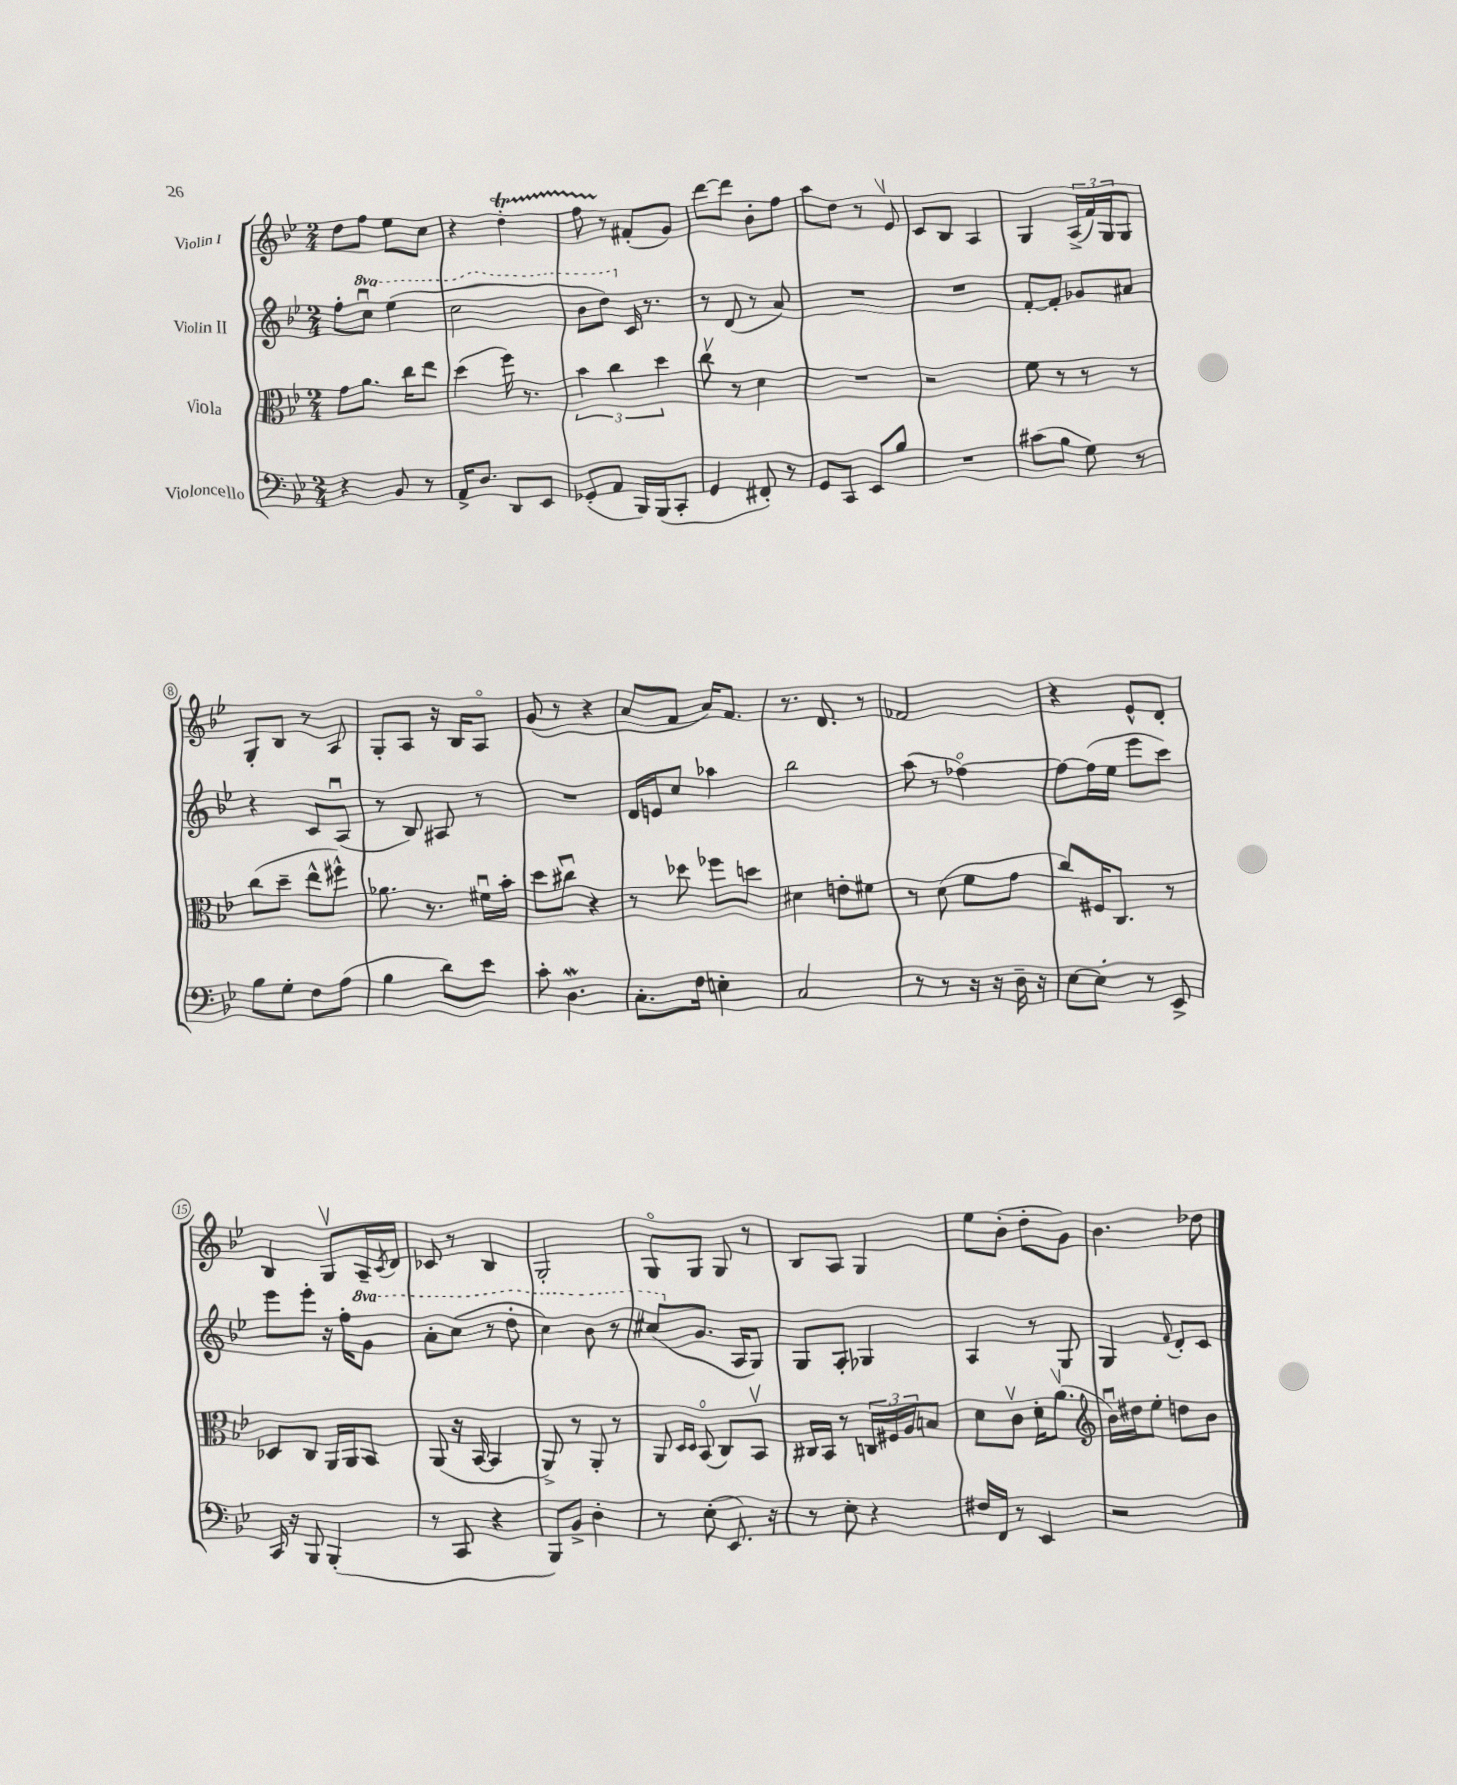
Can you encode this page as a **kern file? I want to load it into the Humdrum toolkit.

**kern	**kern	**kern	**kern
*staff4	*staff3	*staff2	*staff1
*clefF4	*clefC3	*clefG2	*clefG2
*k[b-e-]	*k[b-e-]	*k[b-e-]	*k[b-e-]
*M2/4	*M2/4	*M2/4	*M2/4
4r	8g	8ff'	8dd
.	8.a	8cccu	8ff
8BB-	.	(4eee-	8ee-
.	16cc	.	.
8r	8ee-	.	8cc
=	=	=	=
16AA^	(4dd	2ccc	4r
8.D	.	.	.
8DD	16ff)	.	4dd'
.	8.r	.	.
8EE-	.	.	.
=	=	=	=
(8GG-'	6b-	8bb-	8ff
8AA	.	8ddd)	8r
.	6cc	.	.
16BBB-)	.	16c	(8f#'
(16BBB-	.	8.r	.
.	6dd	.	.
8CC'	.	.	8g)
=	=	=	=
4GG	8ccv	8r	[8ddd
.	8r	(8d	8ddd]
8FF#')	4d	8r	8b-'
8r	.	8a)	8ff
=	=	=	=
8GG	2r	2r	8aa
8CC	.	.	8dd
8EE-	.	.	8r
8B-	.	.	8e-v
=	=	=	=
2r	2r	2r	8c
.	.	.	8B-
.	.	.	4A
=	=	=	=
(8c#	8f	[8f'	4G
8B-	8r	8f']	.
8G)	8r	8g-	(24A^
.	.	.	24f)
.	.	.	24G
8r	8r	8a#	8G
=	=	=	=
8B-	(8cc	4r	8G'
8G'	8dd~	.	8B-
8F	8ee-^^	8c	8r
(8A	8ff#^^)	(8Au	8A
=	=	=	=
4B-	8.a-	8r	8G'
.	.	8B-)	8A
.	8.r	.	.
8d)	.	8A#	16r
.	.	.	16B-
8e-	16f#u	8r	8Ao
.	16b-'	.	.
=	=	=	=
8c'	8dd	2r	(8g
4.D	8cc#u	.	8r
.	4r	.	4r
=	=	=	=
8.C'	8r	16d	8a
.	.	16e	.
.	8dd-	8cc	8f
16F	.	.	.
4E'	8ff-	4aa-	16a)
.	.	.	8.f
.	8dd	.	.
=	=	=	=
2C	4d#	2bb-	8.r
.	.	.	8.d
.	8e'	.	.
.	8f#	.	8r
=	=	=	=
8r	8r	(8aa	2f-
8r	(8d	8r	.
16r	8f	[4ff-o)	.
16r	.	.	.
16D~	8g	.	.
16r	.	.	.
=	=	=	=
[8E-	8cc)	8ff-_	4r
8E-']	16F#	(16ff-]	.
.	8.C	16ee-	.
8r	.	8eee-	8e-^^
8EE-^	8r	8ccc)	8d'
=	=	=	=
16CC	8D-	8eee-	4B-
16r	.	.	.
8BBB-	8C	8eee-'	.
(4BBB-'	16AA	16r	8Gv
.	16AA	16ff'	.
.	8BB-	8gg	16A~
.	.	.	8qc
.	.	.	16d
=	=	=	=
8r	(8AA	8aa'	8c-
8CC	16r	(8ccc	8r
.	[16BB-	.	.
4r	4BB-]	8r	4B-
.	.	8ddd'	.
=	=	=	=
8BBB-)	8AA^)	4ccc)	2G'
8BB-^	8r	.	.
4D'	8AA'	8bb-	.
.	8r	8r	.
=	=	=	=
8r	8AA	(8ccc#	8Go
.	16qqD	.	.
.	16qqD	.	.
(8E-'	(8BB-o	8.g	8G
8.EE-)	8C)	.	8G
.	.	16A	.
.	8BB-v	8G)	8r
16r	.	.	.
=	=	=	=
8r	16C#	8G	8B-
.	16BB-	.	.
8E-'	8r	8A'	8A
4r	24C	4G-	4G
.	24F#	.	.
.	24A	.	.
.	8B	.	.
=	=	=	=
16F#	8d	4A	8ee-
16FF	.	.	.
8r	8cv	.	(8b-'
4EE-	16d'	8r	8dd'
.	(8.av	.	.
.	.	8G	8g)
=	=	=	=
*	*clefG2	*	*
2r	16b-u)	4G	4.b-
.	16dd#	.	.
.	8ee-'	.	.
.	.	8qqf	.
.	8dd	8d'	.
.	8b-	8c	8dd-
==	==	==	==
*-	*-	*-	*-
